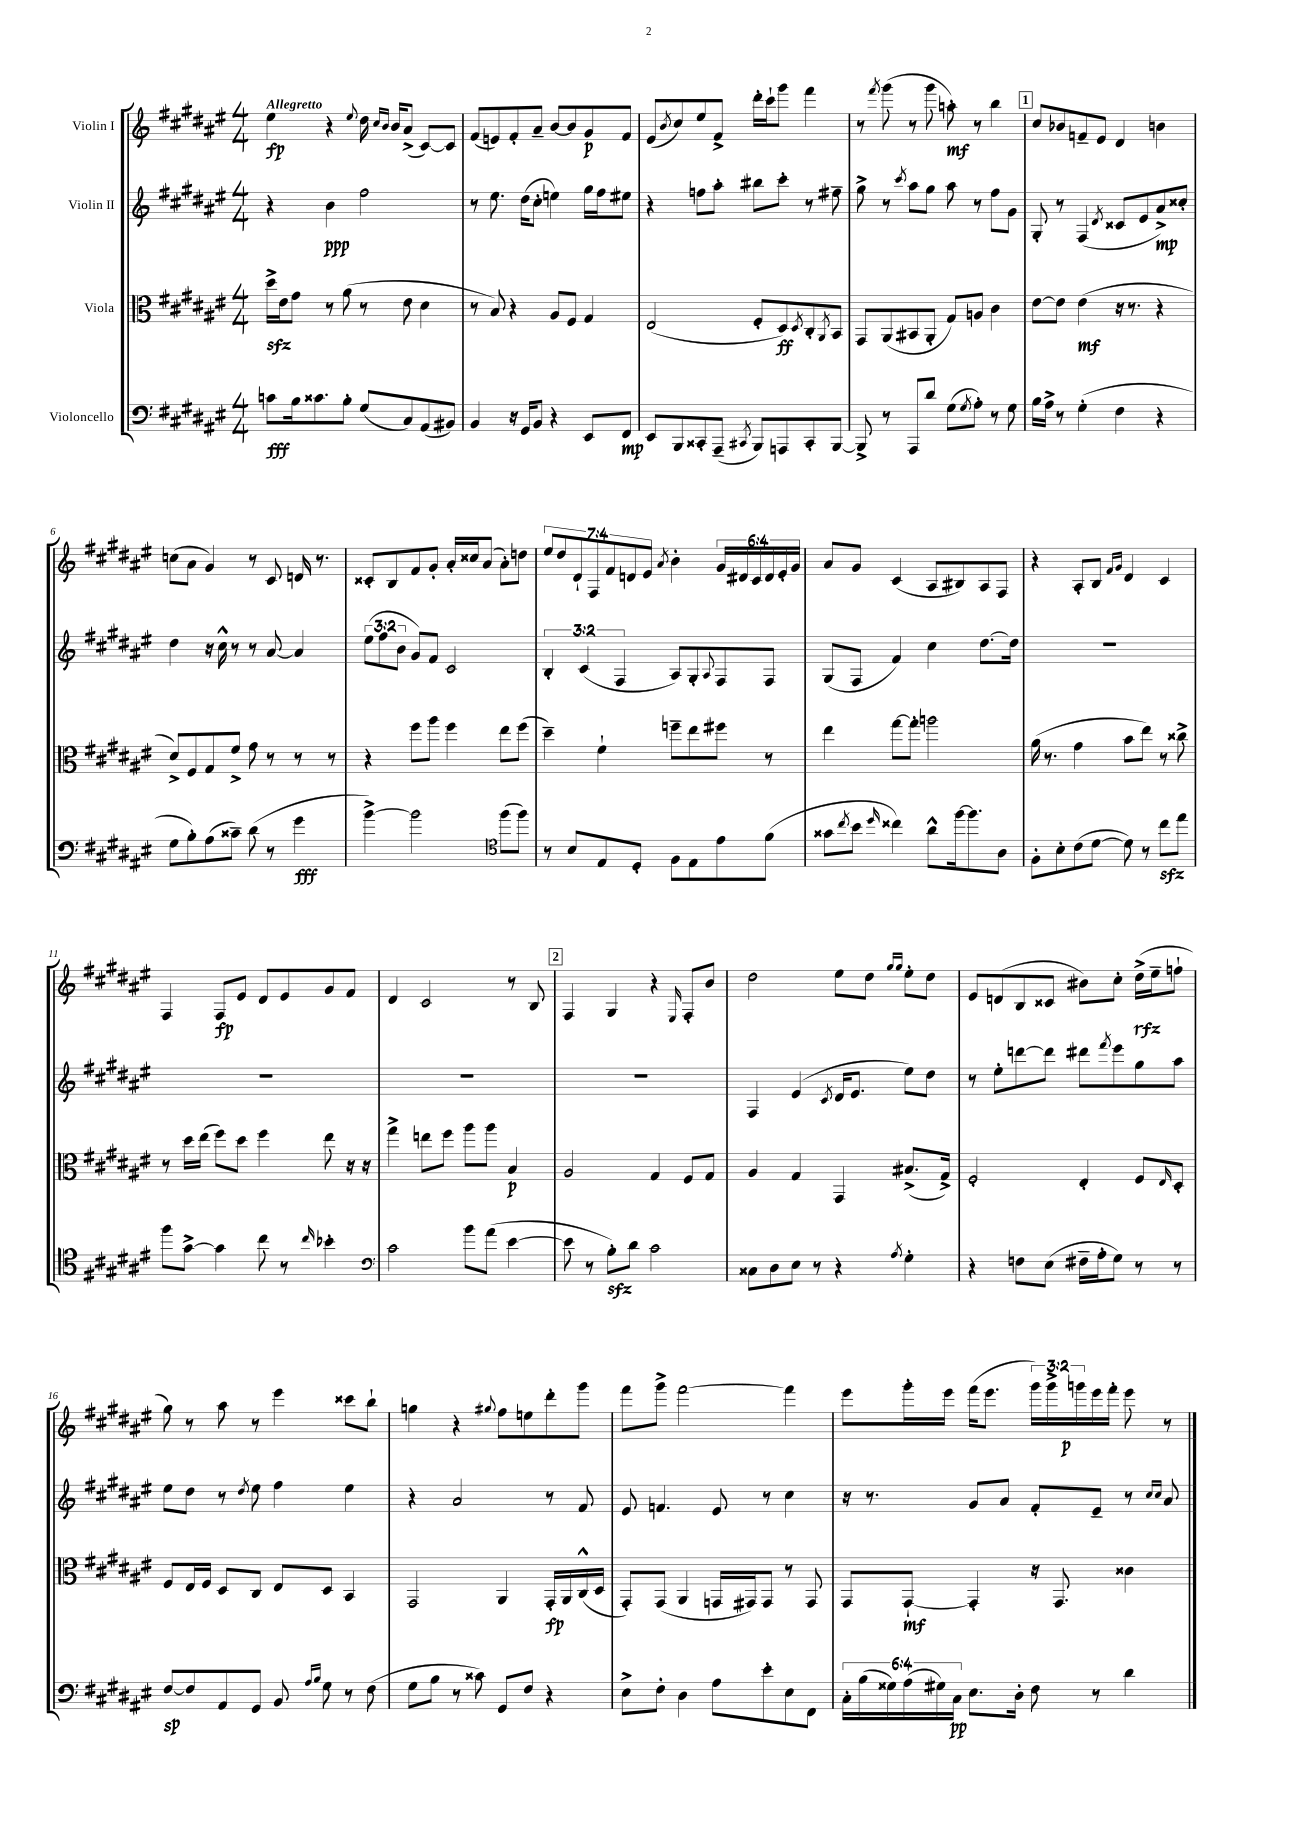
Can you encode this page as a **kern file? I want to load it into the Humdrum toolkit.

**kern	**kern	**kern	**kern
*staff4	*staff3	*staff2	*staff1
*clefF4	*clefC3	*clefG2	*clefG2
*k[f#c#g#d#a#e#]	*k[f#c#g#d#a#e#]	*k[f#c#g#d#a#e#]	*k[f#c#g#d#a#e#]
*M4/4	*M4/4	*M4/4	*M4/4
8c	16dd#^	4r	4ee#
.	16e#	.	.
16B	8g#	.	.
8.c##	.	.	.
.	8r	4b	4r
8B'	(8a#	.	.
.	.	.	8qqee#
(8G#	8r	2ff#	16dd#
.	.	.	16qqcc#
.	.	.	16qqb
.	.	.	16b
8C#)	8e#	.	(8a#^
(8AA#	4d#	.	[8c#)
8BB#)	.	.	8c#]
=	=	=	=
4BB	8r	8r	(8f#
.	8B)	8.ee#	8e)
16r	4r	.	8f#'
16GG#	.	(16dd#	.
8BB	.	8cc#'	8a#~
4r	8A#	4ee)	[8b
.	8F#	.	8b]
8EE#	4G#	16gg#	8g#
.	.	16ff#	.
8FF#	.	8ee#	8f#
=	=	=	=
8EE#	(2E#	4r	(8e#
.	.	.	8qb
8BBB	.	.	8cc#)
8CC##'	.	8ff	8ee#
(8AAA#~	.	8aa#'	8f#^
8qCC#	.	.	.
8BBB)	8F#'	8bb#	16ddd#'
.	.	.	16ccc#`
8AAA	8D#)	8ccc#'	8ggg#
.	8qD#	.	.
8CC#'	8C#'	8r	4fff#
.	8qAA#	.	.
[8BBB	8BB	8ff#~	.
=	=	=	=
8BBB^]	8GG#	8gg#^	8r
.	.	.	8qfff#
8r	(8AA#	8r	(8ggg#
.	.	8qccc#	.
8AAA#	8BB#	8aa#	8r
8d#	8AA#'	8gg#	8ggg#
(8G#	8G#)	8aa#	8aa')
8qG#	.	.	.
8A#')	8A	8r	8r
8r	4c#	8ff#	4bb
8G#	.	8g#	.
=	=	=	=
16B	[8e#	8G#'	8cc#
16A#^	.	.	.
8r	8e#]	8r	8b-
(4G#'	(4e#	(4F#	8f~
.	.	.	8e#
.	.	8qd#	.
4F#	16r	8c##	4d#
.	8.r	.	.
.	.	8e#	.
4r	4r	8a#^)	4b
.	.	8cc##'	.
=	=	=	=
8G#	8d#^)	4dd#	(8cc
8B')	8F#	.	8a#
(8A#	8G#	16r	4g#)
.	.	16cc#^^	.
8c##~)	8f#^	8r	.
(8d#	8g#	8r	8r
8r	8r	[8a#	8c#
4g#	8r	4a#]	16d
.	.	.	8.r
.	8r	.	.
=	=	=	=
[4b^)	4r	(12ee#	8c##'
.	.	12ff#	.
.	.	.	8B
.	.	12b	.
2b]	8ff#	8g#)	8f#
.	8aa#	8f#	8g#'
.	4ff#	2c#	16a#'
.	.	.	16cc##
.	.	.	(8a#
*clefC4	*	*	*
(8ff#	8ee#	.	8a#')
8ff#)	(8ff#	.	8dd
=	=	=	=
8r	4dd#~)	6B'	14ee#
.	.	.	14dd#
8B	.	.	.
.	.	.	14d#`
.	.	(6c#	.
.	.	.	14F#
8E#	4f#`	.	.
.	.	.	14f#
.	.	6F#	.
.	.	.	14d
8D#'	.	.	.
.	.	.	14e#
.	.	.	8qa#
8F#	8ff~	8A#)	4b'
8E#	8ee#	8G#'	.
.	.	8qqA#	.
8e#	8ff#	8F#	24g#
.	.	.	24d#
.	.	.	24c#
(8f#	8r	8F#	24d#
.	.	.	24e#'
.	.	.	24g#
=	=	=	=
8g##	4ee#	(8G#	8a#
8qcc#	.	.	.
8b	.	8F#	8g#
16qqdd#	.	.	.
4cc##)	[8gg#	4f#)	(4c#
.	8gg#']	.	.
8a#^^	2aa	4cc#	8A#
[16ff#	.	.	8B#)
8.ff#]	.	.	.
.	.	[8.dd#	8A#
8A#	.	.	8F#
.	.	16dd#]	.
=	=	=	=
8F#'	(16a#	1r	4r
.	8.r	.	.
8B'	.	.	.
(8c#	4g#	.	8A#'
[8d#	.	.	8B
.	.	.	16qqf#
.	.	.	16qqg#
8d#])	8b	.	4d#
8r	8ee#)	.	.
8cc#	8r	.	4c#
8ee#	8cc##^	.	.
=	=	=	=
8ff#	8r	1r	4F#
[8g#^	16dd#	.	.
.	(16ee#	.	.
4g#]	8ff#)	.	8F#
.	8dd#	.	8e#
8cc#	4ff#	.	8d#
8r	.	.	8e#
16qqcc#	.	.	.
4b-'	8ee#	.	8g#
.	16r	.	8f#
.	16r	.	.
=	=	=	=
*clefF4	*	*	*
2c#	4gg#^	1r	4d#
.	8ee	.	2c#
.	8ff#	.	.
8b	8aa#	.	.
(8a#	8aa#	.	.
[4e#	4B	.	8r
.	.	.	8B
=	=	=	=
8e#]	2A#	1r	4F#
8r	.	.	.
8B')	.	.	4G#
8d#	.	.	.
2c#	4G#	.	4r
.	.	.	16qqE#
.	8F#	.	8F#'
.	8G#	.	8b
=	=	=	=
8C##	4A#	4F#	2dd#
8D#	.	.	.
8E#	4G#	(4e#	.
8r	.	.	.
.	.	8qc#	.
4r	4GG#	16d#	8ee#
.	.	8.e#	.
.	.	.	8dd#
.	.	.	16qqgg#
8qA#	.	.	16qqgg#
4G#'	(8.B#^	8ee#)	8ee#'
.	.	8dd#	8dd#
.	16G#^)	.	.
=	=	=	=
4r	2F#'	8r	8e#
.	.	8ee#'	(8d
8F	.	[8ddd	8B
(8E#	.	8ddd]	8c##
16F#~	4E#'	8ddd#	8b#)
16A#'	.	.	.
.	.	8qfff#	.
8G#)	.	8eee#	8cc#'
8r	8F#	8gg#	(16dd#^
.	.	.	16ee#~
.	16qqE#	.	.
8r	8D#'	8aa#	8ff`
=	=	=	=
[8F#	8F#	8ee#	8gg#)
8F#]	16E#	8dd#	8r
.	16F#	.	.
8AA#	8D#	8r	8aa#
.	.	8qdd#	.
8GG#	8C#	8ee#	8r
8BB	8E#	4ff#	4eee#
16qqA#	.	.	.
16qqB	.	.	.
8G#	8D#	.	.
8r	4BB	4ee#	8ccc##
(8F#	.	.	8bb`
=	=	=	=
8G#	2GG#	4r	4gg
8B	.	.	.
8r	.	2a#	4r
8c##)	.	.	.
.	.	.	8qqgg#
8GG#	4AA#	.	8ff#
8F#	.	.	8ee
4r	16GG#'	8r	8ddd#'
.	16AA#	.	.
.	(16C#^^	8f#	8ggg#
.	16D#	.	.
=	=	=	=
8E#^	8GG#')	8e#	8fff#
8F#'	(8GG#	4.f	8ggg#^
4D#	4AA#	.	[2fff#
8A#	16GG	8e#	.
.	16GG#)	.	.
8e#'	8GG#	8r	.
8E#	8r	4cc#	4fff#]
8FF#	8GG#	.	.
=	=	=	=
24C#'	8GG#	16r	8eee#
(24B	.	.	.
.	.	8.r	.
24G##)	.	.	.
(24A#	[8GG#`	.	16ggg#'
24G#)	.	.	.
.	.	.	16eee#
24C#	.	.	.
8.E#	4GG#']	8g#	(16fff#
.	.	.	8.eee#
.	.	8a#	.
16D#'	.	.	.
8F#	16r	8f#'	24ggg#)
.	.	.	24ggg#^
.	8.GG#	.	.
.	.	.	24ggg
8r	.	8e#~	16eee#
.	.	.	16fff#'
4d#	4c##	8r	8eee#
.	.	16qqcc#	.
.	.	16qqcc#	.
.	.	8a#	8r
==	==	==	==
*-	*-	*-	*-
